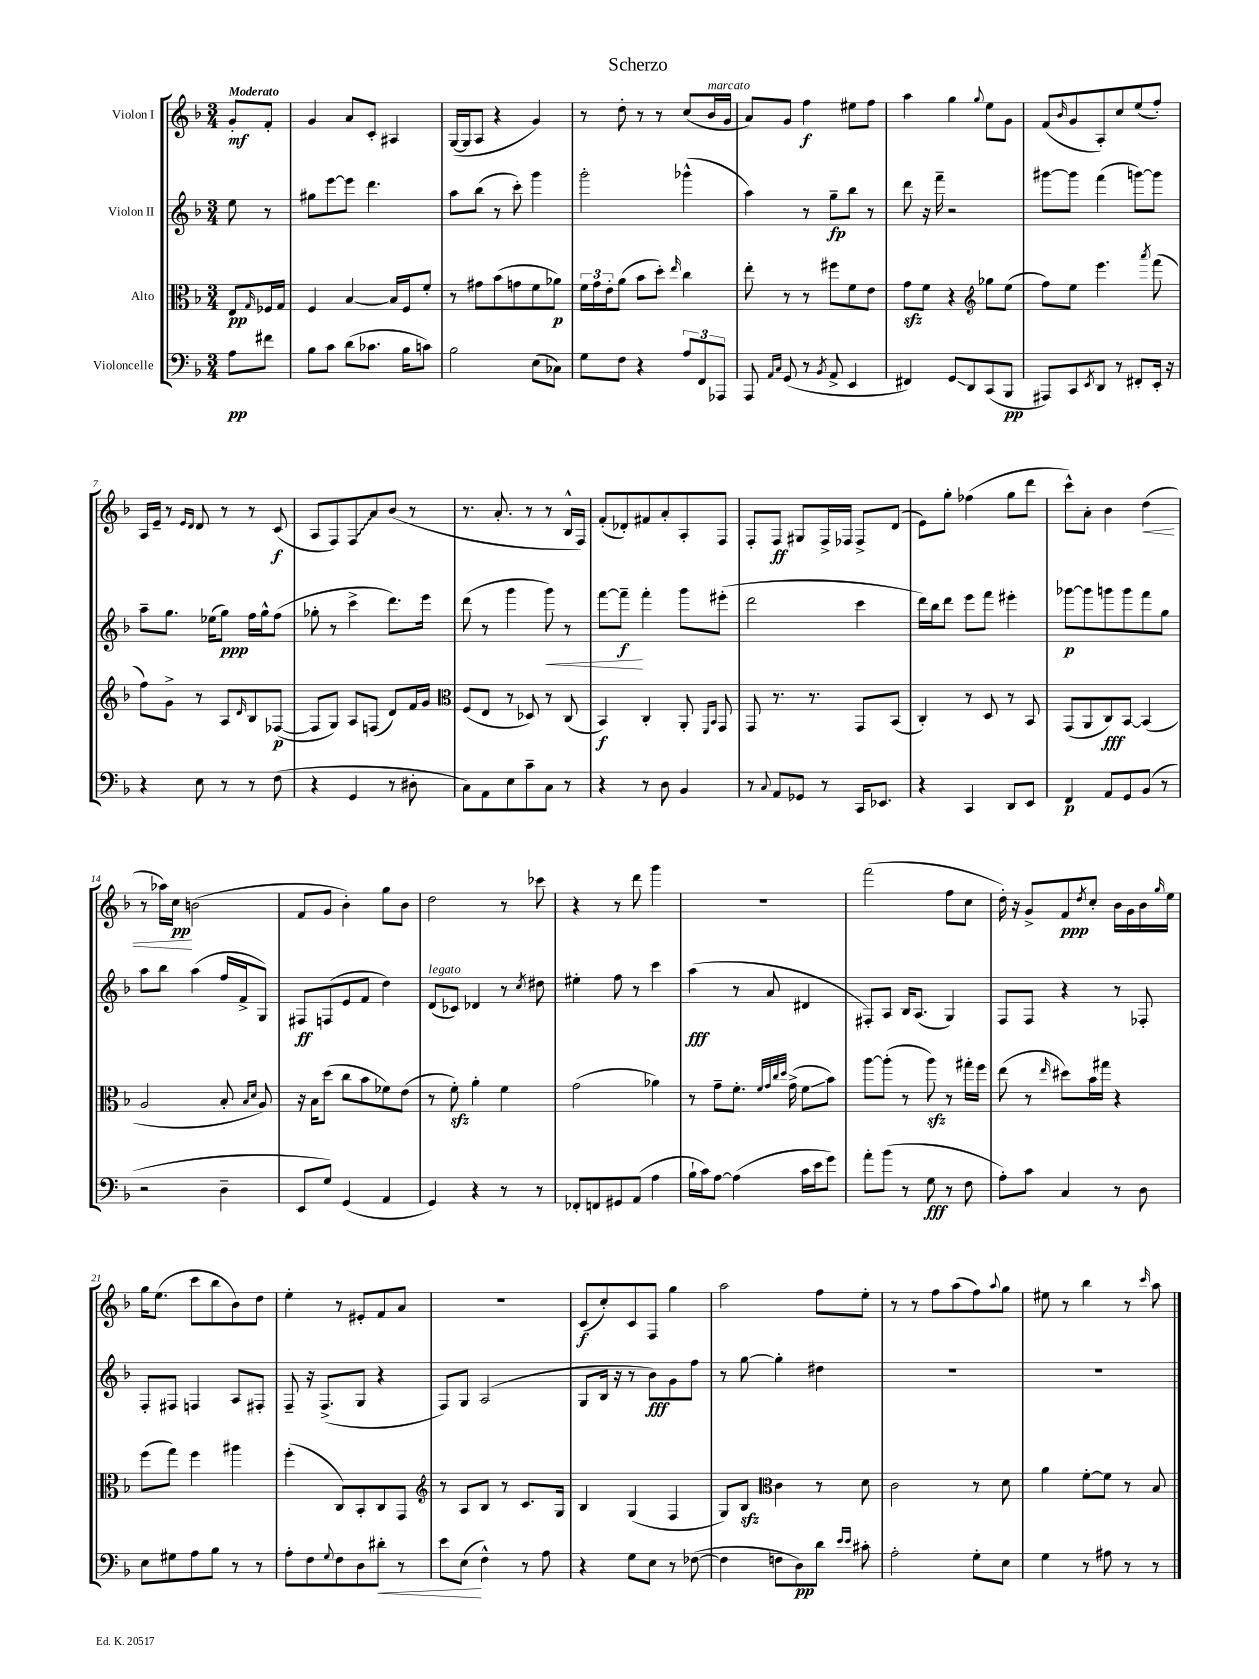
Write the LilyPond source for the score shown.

\header { title = "Scherzo" }
<<
\new StaffGroup <<
\new Staff = "s0" \with { instrumentName = "Violon I" } {
    \clef treble \key f \major \numericTimeSignature \time 3/4 \partial 4 \tempo "Moderato"
    g'8-.\mf f'8-. |
    g'4 a'8 c'8-. ais4 |
    g16~( g16 a8 r4 g'4) |
    r8 d''8-. r8 r8 c''8( bes'16^\markup { \italic "marcato" } g'16 |
    a'8) g'8 f''4\f eis''8 f''8 |
    a''4 g''4 \appoggiatura { g''8 } e''8 g'8 |
    f'8( \grace { bes'16 } g'8 a8-.) c''8 e''8( f''8-.) |
    a16 e'16-- r8 \grace { e'16 d'16 } d'8 r8 r8 c'8\f( |
    a8 f8) \once \override Glissando.style = #'zigzag f8\glissando a'8 bes'8( r8 |
    r8. a'8.-. r8 r8 bes16-^ f16) |
    f'8-.( des'8-.) fis'8 a'8-. a8-. f8 |
    f8-. f8\ff gis8 f16-> fes16 fes8-> d'8( |
    e'8) g''8-. fes''4( g''8 d'''8 |
    c'''8-^) a'8-. bes'4 d''4\<( |
    r8 aes''16) c''16\pp\! b'2( |
    f'8 g'8 bes'4-.) g''8 bes'8 |
    d''2 r8 ces'''8 |
    r4 r8 d'''8 g'''4 |
    R2. |
    f'''2( f''8 c''8 |
    d''16-.) r16 g'8-> f'8\ppp \acciaccatura { d''8 } c''8-. bes'16 g'16 bes'16 \grace { g''16 } e''16 |
    g''16 e''8.( c'''8 bes''8 bes'8) d''8 |
    e''4-. r8 eis'8-. f'8 a'8 |
    R2. |
    c'8\f( c''8-.) c'8 f8 g''4 |
    a''2 f''8 e''8-. |
    r8 r8 f''8 a''8( f''8) \appoggiatura { a''8 } g''8 |
    eis''8 r8 bes''4 r8 \grace { c'''16 } a''8 \bar "|." |
}
\new Staff = "s1" \with { instrumentName = "Violon II" } {
    \clef treble \key f \major \numericTimeSignature \time 3/4 \partial 4
    e''8 r8 |
    gis''8 e'''8~ e'''8 d'''4. |
    a''8 bes''8( r8 c'''8-.) g'''4 |
    g'''2-. ges'''4-^( |
    a''4) r8 g''8--\fp bes''8 r8 |
    d'''8 r16 f'''16-- r2 |
    gis'''8~ gis'''8 f'''4( g'''8~) g'''8 |
    a''8-- g''8. ees''16( g''8\ppp) f''16 g''16-^ f''8( |
    ges''8-. r8 c'''4-> d'''8.) e'''16 |
    d'''8( r8 g'''4 g'''8\<) r8 |
    f'''8~ f'''8--\f\! f'''4-. g'''8 eis'''8-.( |
    d'''2 c'''4 |
    d'''16) bes''16 d'''8 e'''8 f'''8 eis'''4-. |
    ges'''8~\p ges'''8 g'''8 g'''8 f'''8 g''8 |
    a''8 bes''8 a''4( f''16 f'16-> g8) |
    fis8\ff f8( e'8 f'8 d''4) |
    d'8^\markup { \italic "legato" }( ces'8) des'4 r8 \acciaccatura { c''8 } dis''8 |
    eis''4-. f''8 r8 c'''4 |
    a''4\fff( r8 a'8 dis'4 |
    fis8-.) a8 bes16 a8.( g4) |
    f8 f8 r4 r8 fes8-. |
    f8-. fis8 f4 a8 fis8-. |
    f8-- r16 f8.->( g8 r4 |
    f8) g8 a2( |
    g8 bes16 r16 r8 bes'8\fff) g'8 f''8 |
    r8 g''8~ g''4-. dis''4 |
    R2. |
    R2. \bar "|." |
}
\new Staff = "s2" \with { instrumentName = "Alto" } {
    \clef alto \key f \major \numericTimeSignature \time 3/4 \partial 4
    e8\pp \grace { g16 } fes16 g16 |
    f4 bes4~ bes16 f16 f'8-. |
    r8 gis'8 bes'8( g'8 f'8 aes'8\p) |
    \tuplet 3/2 { f'16 g'16 e'16-. } a'8( bes'8 d''8-.) \grace { e''16 } c''4 |
    e''8-. r8 r8 fis''8 f'8 e'8 |
    g'8\sfz f'8 r4 \clef treble ges''8 e''8( |
    f''8) e''8 e'''4. \acciaccatura { a'''8 } f'''8( |
    f''8) g'8-> r8 a8 \grace { d'16 } bes8 fes8~\p( |
    fes8 g8) a8 f8( d'8) f'16 g'16 |
    \clef alto f8( e8 r8 des8) r8 c8( |
    bes,4\f) c4-. a,8-. \grace { f,16 bes,16 } g,8 |
    g,8 r8. r8. g,8 bes,8( |
    c4-.) r8 d8 r8 bes,8 |
    g,8( a,8 c8\fff) bes,8~ bes,4( |
    a2 bes8-. \grace { bes16 d'16 } a8) |
    r16 bes16 d''8( c''8 bes'8 fes'8) e'8( |
    r8 f'8-.\sfz) a'4-. f'4 |
    g'2( aes'4) |
    r8 g'8-- f'8.-. \grace { f'32 g'32 c''32 d''32 } g'16->( f'8\glissando bes'8) |
    a''8~ a''8-.( r8 a''8\sfz) r8 gis''16-. f''16 |
    e''8( r8 \grace { e''16 } dis''8) bes'16 gis''16 r4 |
    f''8( g''8) f''4 ais''4 |
    f''4-.( c8) bes,8-. c8 g,8 |
    \clef treble r8 a8 bes8 r8 c'8. g16 |
    bes4 g4( f4 |
    g8) bes8\sfz \clef alto c'4 r8 d'8 |
    c'2 r8 d'8 |
    a'4 f'8~-. f'8 r8 bes8 \bar "|." |
}
\new Staff = "s3" \with { instrumentName = "Violoncelle" } {
    \clef bass \key f \major \numericTimeSignature \time 3/4 \partial 4
    a8\pp fis'8 |
    bes8 c'8 d'8( ces'8. bes16 c'8) |
    bes2 e8( ces8) |
    g8 f8 r4 \tuplet 3/2 { a8 f,8 aes,,8 } |
    a,,8 \grace { a,16 c16 } g,8( r8 \acciaccatura { bes,8 } a,8-> e,4 |
    fis,4) g,8\glissando d,8 c,8( bes,,8\pp |
    ais,,8) c,8 \acciaccatura { e,8 } d,8 r8 fis,8-. e,16-. r16 |
    r4 e8 r8 r8 f8( |
    r4 g,4 r8 dis8-. |
    c8) a,8 e8 c'8-- c8 r8 |
    r4 r8 d8 bes,4 |
    r8 \appoggiatura { c8 } a,8 ges,8 r8 c,16 ees,8. |
    r4 c,4 d,8 e,8 |
    f,4\p a,8 g,8 bes,8( r8 |
    r2 d4-- |
    e,8 g8) g,4( a,4 |
    g,4) r4 r8 r8 |
    fes,8-. f,8 gis,8 a,8( a4 |
    bes16-! c'16) a8~ a4( c'16 e'16 g'8) |
    a'8-. bes'8( r8 g8\fff r8 f8 |
    a8-.) c'8 c4 r8 d8 |
    e8 gis8 a8 bes8 r8 r8 |
    a8-. f8 \appoggiatura { g8 } f8 d8 dis'8-.\< r8 |
    e'8 e8\!( f4-^) r8 a8 |
    r4 g8 e8 r8 fes8~( |
    fes4 f8 d8\pp) d'8 \grace { e'16 e'16 } cis'8-. |
    a2-. g8-. e8 |
    g4 r8 ais8 r8 r8 \bar "|." |
}
>>
>>
